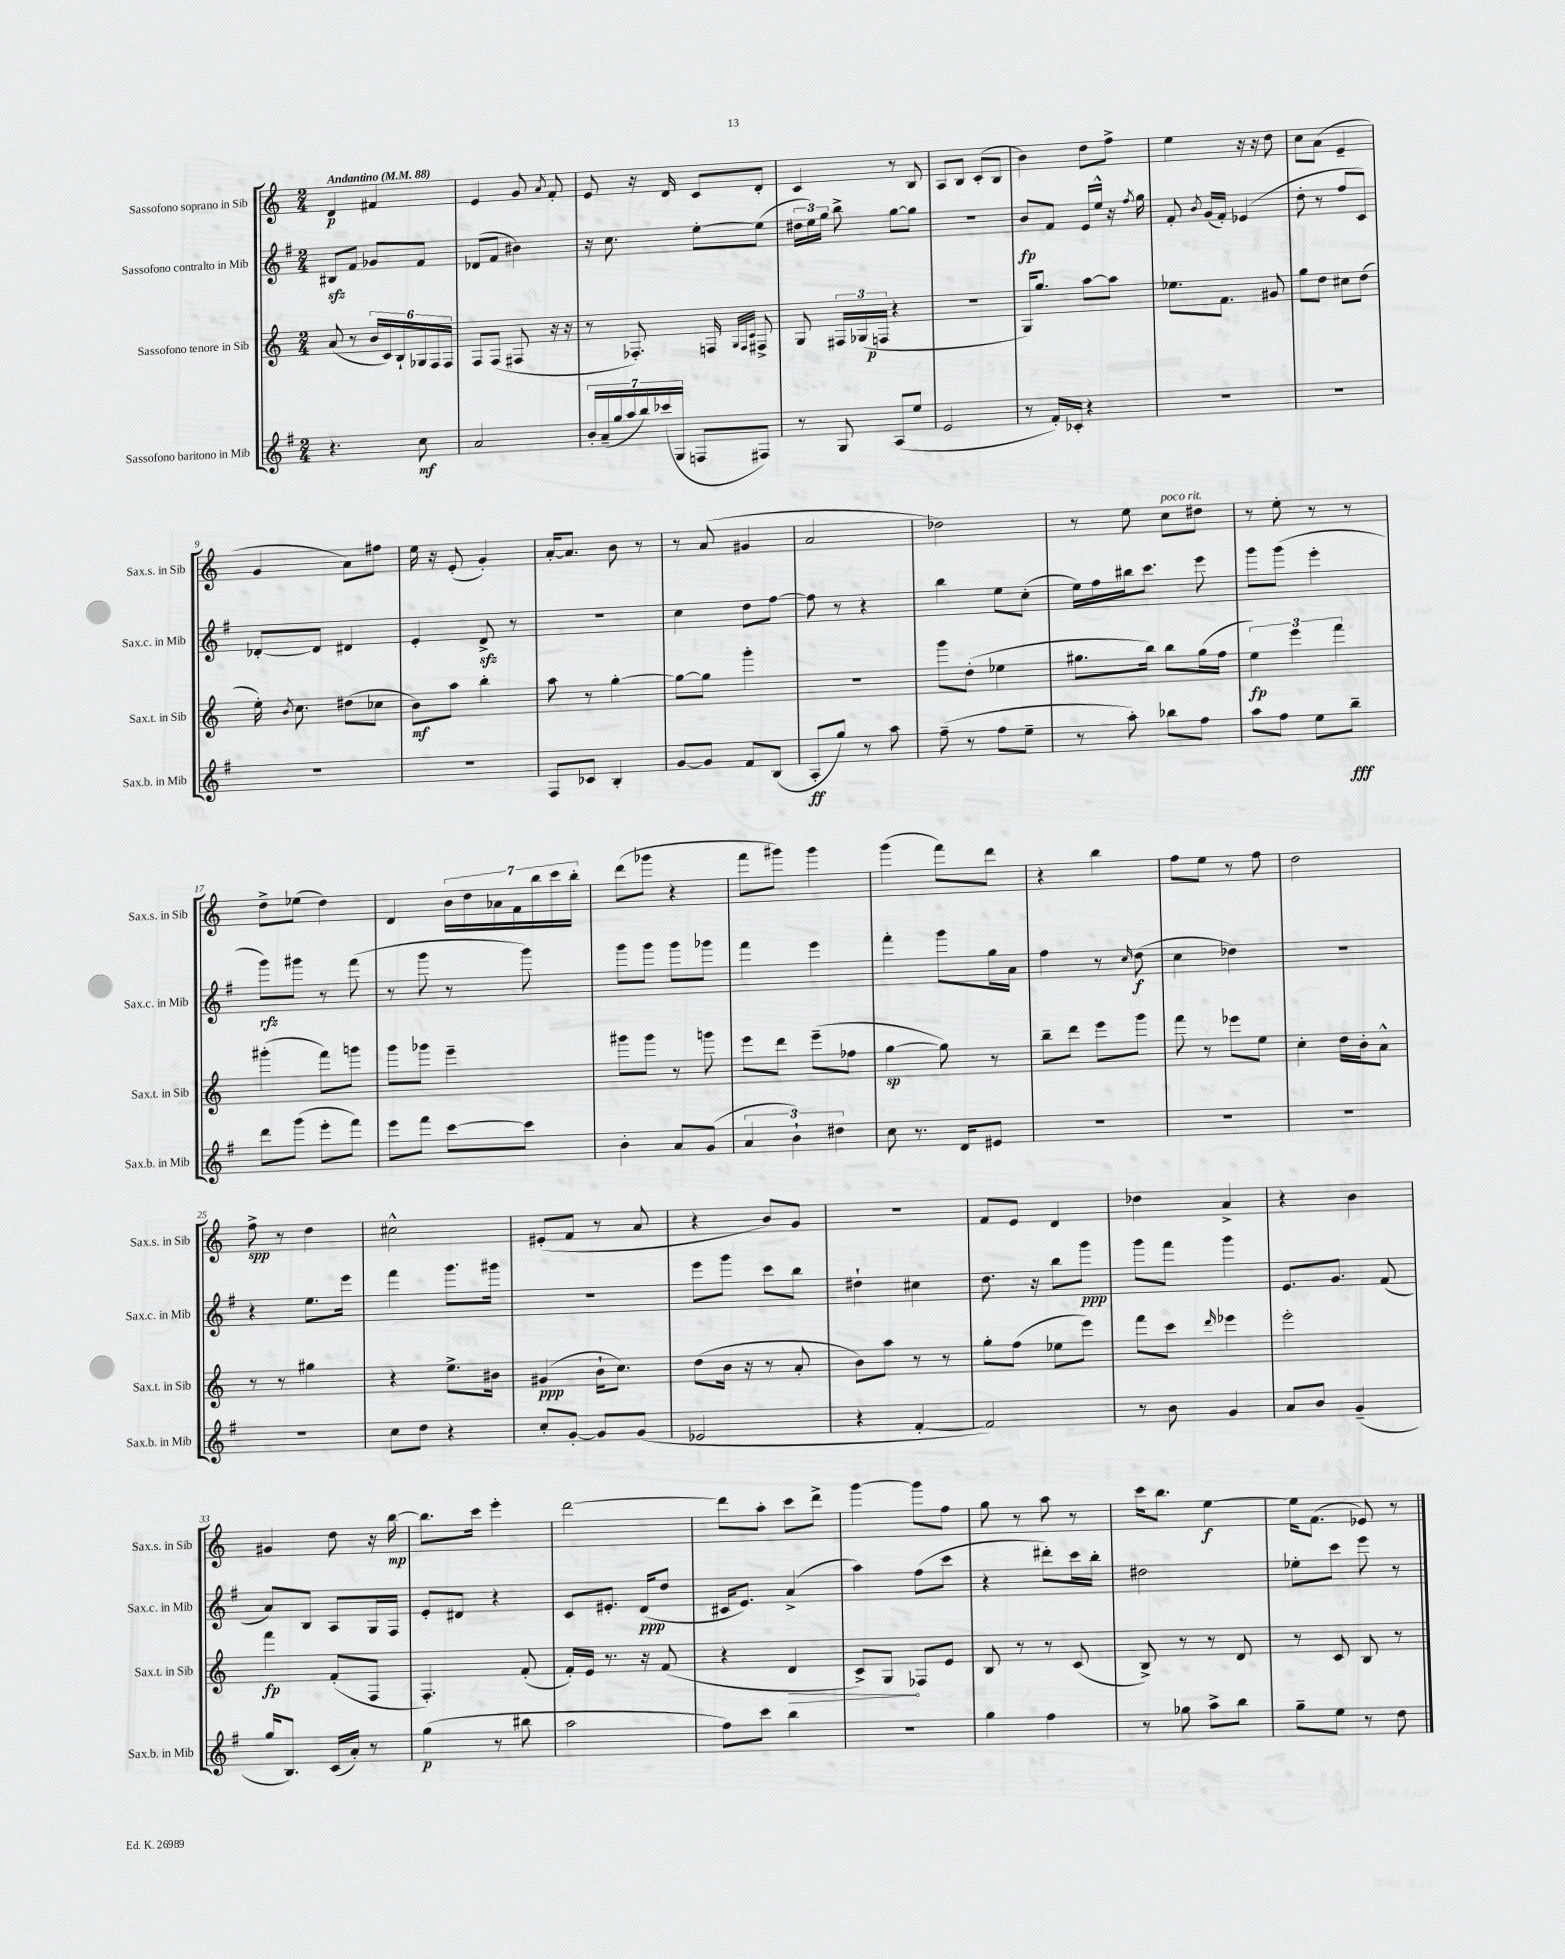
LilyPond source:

<<
\new StaffGroup <<
\new Staff = "s0" \with { instrumentName = "Sassofono soprano in Sib" shortInstrumentName = "Sax.s. in Sib" } {
    \clef treble \key c \major \numericTimeSignature \time 2/4 \tempo "Andantino" 4 = 88
    \autoBeamOff d'4\p fis'4 |
    e'4 g'8 \acciaccatura { a'8 } f'8-. |
    e'8 r16 d'16 c'8[ d'8]-. |
    c'4 r8 b8 |
    a8[ b8] c'8[-.( b8] |
    b'4) d''8[ f''8]-> |
    e''4 r16 r16 d''8 |
    c''8[ a'8]( e'4-- |
    g'4 a'8[) fis''8] |
    e''16 r16 e'8-.( g'4-.) |
    a'16[~-. a'8.] b'8 r8 |
    r8 a'8( gis'4 |
    a'2 |
    des''2) |
    r8 e''8 c''8[^\markup { \italic "poco rit." } dis''8] |
    r8 e''8-. r8 r8 |
    d''8[-> ees''8]( d''4) |
    d'4 \tuplet 7/4 { b'16[ d''16 aes'16 f'16 b''16 c'''16 b''16]-. } |
    d'''8[( ges'''8] r4 |
    f'''8[ gis'''8]) gis'''4 |
    g'''4( f'''8[) d'''8] |
    r4 b''4 |
    f''8[ e''8] r8 f''8 |
    d''2 |
    f''8->\spp r8 d''4 |
    cis''2-^ |
    eis'8[-.( f'8] r8 a'8 |
    r4 b'8[) g'8] |
    r2 |
    f'8[ e'8] d'4 |
    des''4 a'4-> |
    r4 b'4 |
    gis'4 d''8 r16 b''16~\mp |
    b''8.[ c'''16] e'''4-. |
    d'''2~ |
    d'''8[ a''8]-. c'''8[ d'''8]-> |
    g'''4~ g'''8[ f''8] |
    g''8 r8 a''8 r8 |
    c'''16[ b''8.] e''4~\f |
    e''16[ f'8.]( ees'8) r8 \bar "|." |
}
\new Staff = "s1" \with { instrumentName = "Sassofono contralto in Mib" shortInstrumentName = "Sax.c. in Mib" } {
    \clef treble \key g \major \numericTimeSignature \time 2/4
    \autoBeamOff bis8[\sfz fis'8] ges'8[ fis'8] |
    des'8[( fis'8] bis'4) |
    r16 c''8. e''8[~-. e''8]( |
    \tuplet 3/2 { dis''16[ e''16) g''16] } b''8-> g''8[~ g''8] |
    r2 |
    b'8[\fp fis'8] e'16[ e''16]-^ r16 \acciaccatura { fis''8 } g''16 |
    fis'8-. \acciaccatura { b'8 } g'16[( fis'16]-.) ees'4( |
    d''8-. r8 fis''8[ c'8]) |
    des'8[~-. des'8] dis'4 |
    e'4-. d'8->\sfz r8 |
    R2 |
    c''4 d''8[ fis''8]~ |
    fis''8 r8 r4 |
    b''4 e''8[ c''8]-.( |
    e''16[) fis''16 bis''16 c'''8.] e'''8 |
    g'''8[ g'''8]( e'''4-. |
    g'''8[\rfz) gis'''8] r8 fis'''8( |
    r8 g'''8 r8 g'''8) |
    g'''8[ g'''8] g'''8[ ges'''8] |
    fis'''4 e'''4 |
    fis'''4-. g'''8[ g''16 a'16] |
    fis''4 r8 \grace { c''16 } d''8\f( |
    c''4 des''4) |
    r2 |
    r4 e''8.[ e'''16] |
    fis'''4 g'''8.[ gis'''16] |
    R2 |
    e'''8[ g'''8] c'''8[ b''8] |
    dis''4-! cis''4 |
    d''8. r16 b''8[ g'''8]\ppp |
    g'''8[ fis'''8] g'''4 |
    e'8.[ g'8.] fis'8( |
    a'8[) b8] a8[ g16 fis16] |
    e'8[-. dis'8] r4 |
    c'8[ eis'8.]-. d'16[\ppp( d''8] |
    cis'16[ e'8.]) a'4->( |
    a''4) fis''8[( c'''8] |
    r4 dis'''8[-.) c'''16 b''16]-. |
    dis''2 |
    ees''8[-. c'''8] e'''8 r8 \bar "|." |
}
\new Staff = "s2" \with { instrumentName = "Sassofono tenore in Sib" shortInstrumentName = "Sax.t. in Sib" } {
    \clef treble \key c \major \numericTimeSignature \time 2/4
    \autoBeamOff a'8( r8 \tuplet 6/4 { b'16[ c'16) b16-! ges16 f16 f16] } |
    f8[ f8]( fis8 r16 r16 |
    r8 fes8.-.) f16 \grace { g32[ f32 c'32] } fis8-> |
    g8 \tuplet 3/2 { fis16[ ges16( f16]\p } r4 |
    r2 |
    g16[) g''8.] a''8[~ a''8] |
    ees''8.[ f'8.] gis'8 |
    g''8[ d''8] cis''8[ d''8]( |
    e''16-.) \acciaccatura { b'8 } c''8. dis''8[( ces''8] |
    b'8[\mf) a''8] b''4-. |
    a''8 r8 g''4~-. |
    g''8[~ g''8] g'''4-. |
    R2 |
    g'''8[ d''8]-.( ees''4 |
    gis''8.[ b''16]) b''8[ gis''16( f''16] |
    \tuplet 3/2 { e''4\fp) e'''4 f'''4 } |
    gis'''4-.( f'''8[) g'''8] |
    g'''8[ ges'''8] e'''4-- |
    gis'''8[ gis'''8] r8 g'''8 |
    e'''8[ d'''8] e'''8[--( fes''8] |
    g''4~\sp g''8) r8 |
    b''8[-- d'''8] e'''8[ g'''8] |
    f'''8 r8 ees'''8[ e''8] |
    c''4-. d''16[ b'16-. a'8]-^ |
    r8 r8 gis''4 |
    r4 e''8.[-> bis'16] |
    gis'4\ppp( b'16[-! c''8.]) |
    d''8[( b'16] r16 r8 a'8-. |
    b'8[) a''8] r8 r8 |
    g''8[-. f''8]( ees''8[ e'''8]) |
    f'''8[ c'''8] \grace { d'''16 } ees'''4 |
    e'''2-. |
    f'''4\fp f'8[-.( f8] |
    f4.-.) f'8-.( |
    f'16[-.) e'16] r8. r16 f'8( |
    r4 \once \override Hairpin.circled-tip = ##t d'4\> |
    c'8[->) g8]\! fes8[ e'8] |
    b8 r8 r8 c'8( |
    b8->) r8 r8 d'8 |
    r8 c'8 b8 r8 \bar "|." |
}
\new Staff = "s3" \with { instrumentName = "Sassofono baritono in Mib" shortInstrumentName = "Sax.b. in Mib" } {
    \clef treble \key g \major \numericTimeSignature \time 2/4
    \autoBeamOff r4. c''8\mf |
    a'2 |
    \tuplet 7/4 { b'16[-. a'16--( g''16 a''16 b''16) ces'''16( g16] } f8[ fis8]) |
    r8 g8 a8[( e''8] |
    e'2 |
    r8 fis'16[-.) ces'16]-. r4 |
    R2 |
    R2 |
    R2 |
    R2 |
    fis8[ ces'8] b4-. |
    g'8[~ g'8] fis'8[ b8]( |
    a8[-.\ff g''8]) r8 a''8 |
    fis''8--( r8 fis''8[ e''8]-- |
    r8 a''8-.) bes''8[ fis''8] |
    a''8[ fis''8] e''8[ b''8]--\fff |
    d'''8[ g'''8]( e'''8[-. fis'''8]) |
    e'''8[ fis'''8] c'''8[~ c'''8] |
    b'4-. a'8[ g'8]( |
    \tuplet 3/2 { a'4 b'4-!) dis''4 } |
    c''8 r8. d'16[ eis'8] |
    R2 |
    R2 |
    R2 |
    R2 |
    c''8[ d''8] r4 |
    c''8[-. g'8]~-. g'8[ g'8]( |
    ees'2 |
    r4 fis'4~-. |
    fis'2) |
    r8 b'8 g'4 |
    a'8[ b'8] g'4--( |
    g''16[ b8.]) c'16[( a'16]-.) r8 |
    g''4\p( r8 bis''8 |
    a''2 |
    fis''8[) c'''8] b''4 |
    r2 |
    g''4 fis''4 |
    r8 ges''8 a''8[-> b''8] |
    g''8[-- e''8] r8 d''8 \bar "|." |
}
>>
>>
